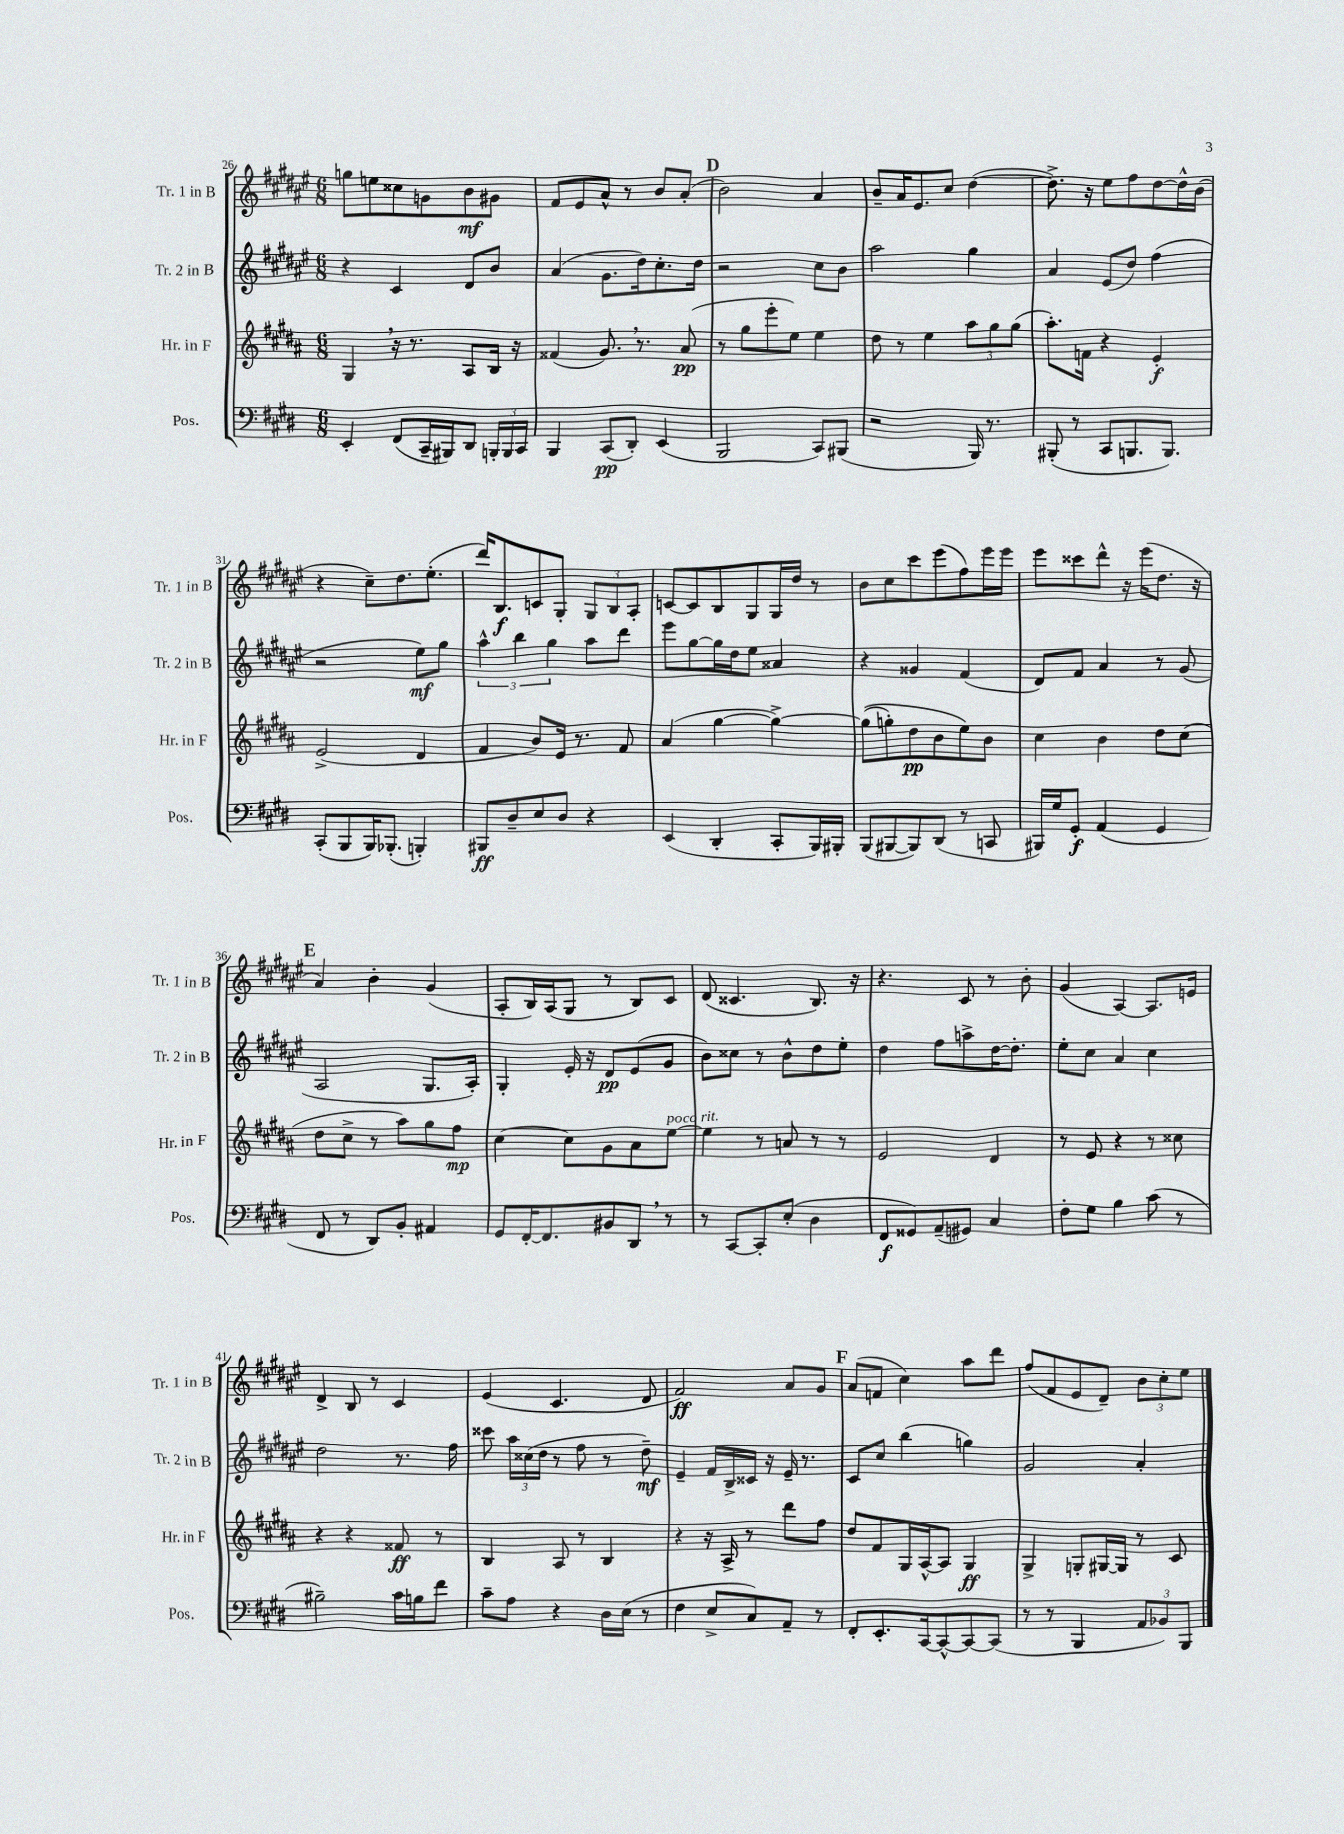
<<
\new StaffGroup <<
\new Staff = "s0" \with { instrumentName = "Tr. 1 in B" shortInstrumentName = "Tr. 1 in B" } {
    \clef treble \key fis \major \numericTimeSignature \time 6/8
    \autoBeamOff g''8[ e''8 cisis''8 g'8 b'8\mf gis'8] |
    fis'8[ eis'8 ais'8]-^ r8 b'8[ ais'8]-.( |
    \mark \markup { \bold "D" } b'2) ais'4 |
    b'8[-- ais'16 eis'8. cis''8] dis''4~( |
    dis''8.->) r16 eis''8[ fis''8 dis''8~ dis''16-^ b'16]( |
    r4 cis''8[--) dis''8. eis''8.]-.( |
    dis'''16[) b8.\f c'8 gis8]-. \tuplet 3/2 { gis8[ b8 ais8]-. } |
    c'8[~ c'8 b8 gis8 gis16 dis''16] r8 |
    b'8[ cis''8 cis'''8 eis'''8( fis''8) eis'''16 eis'''16] |
    eis'''8[ cisis'''8 dis'''8]-^ r16 eis'''16[( dis''8.] r16 |
    \mark \markup { \bold "E" } ais'4) b'4-. gis'4( |
    ais8[-. b16) ais16( gis8] r8 b8[) cis'8] |
    dis'8( cisis'4. b8.) r16 |
    r4. cis'8 r8 b'8-. |
    gis'4( ais4~) ais8.[ e'16] |
    dis'4-> b8 r8 cis'4 |
    eis'4( cis'4. dis'8 |
    fis'2\ff) ais'8[ gis'8] |
    \mark \markup { \bold "F" } ais'8[( f'8] cis''4) ais''8[ dis'''8] |
    fis''8[( fis'8 eis'8 dis'8]--) \tuplet 3/2 { b'8[ cis''8-. eis''8] } \bar "|." |
}
\new Staff = "s1" \with { instrumentName = "Tr. 2 in B" shortInstrumentName = "Tr. 2 in B" } {
    \clef treble \key fis \major \numericTimeSignature \time 6/8
    \autoBeamOff r4 cis'4 dis'8[ b'8] |
    ais'4( gis'8.[ dis''16) cis''8.-. dis''16] |
    \mark \markup { \bold "D" } r2 cis''8[ b'8] |
    ais''2 gis''4 |
    ais'4 eis'8[( dis''8]) fis''4( |
    r2 eis''8[\mf) gis''8] |
    \tuplet 3/2 { ais''4-^ b''4 gis''4 } ais''8[ dis'''8] |
    eis'''8[ gis''8~ gis''16 dis''16 eis''8] aisis'4 |
    r4 gisis'4 fis'4( |
    dis'8[) fis'8] ais'4 r8 gis'8( |
    \mark \markup { \bold "E" } ais2 gis8.[ ais16]-.) |
    gis4-. eis'16-. r16 dis'8[\pp eis'8( gis'8] |
    b'8[) cisis''8] r8 b'8[-^ dis''8 eis''8]-. |
    dis''4 fis''8[ a''8-> dis''16~ dis''8.]-. |
    eis''8[-. cis''8] ais'4 cis''4 |
    dis''2 r8. fis''16 |
    cisis'''8 \tuplet 3/2 { ais''16[ cisis''16( dis''16] } r8 fis''8 r8 dis''8--\mf) |
    eis'4-- fis'16[ b16-> cisis'16] r16 eis'16-- r8. |
    \mark \markup { \bold "F" } cis'8[ cis''8] b''4( g''4) |
    gis'2 ais'4-. \bar "|." |
}
\new Staff = "s2" \with { instrumentName = "Hr. in F" shortInstrumentName = "Hr. in F" } {
    \clef treble \key b \major \numericTimeSignature \time 6/8
    \autoBeamOff gis4 \breathe r16 r8. ais8[ b16] r16 |
    fisis'4( gis'8.) \breathe r8. ais'8\pp( |
    \mark \markup { \bold "D" } r8 gis''8[ e'''8-. e''8]) e''4 |
    dis''8 r8 e''4 \tuplet 3/2 { ais''8[ gis''8 gis''8]( } |
    ais''8.[-.) f'16] r4 e'4-.\f |
    e'2->( dis'4 |
    fis'4 b'8[) e'16] r8. fis'8 |
    ais'4( gis''4~ gis''4~->) |
    gis''8[(\( g''8-.) dis''8\pp b'8 e''8\) b'8] |
    cis''4 b'4 dis''8[ cis''8]( |
    \mark \markup { \bold "E" } dis''8[ cis''8]-> r8 ais''8[) gis''8 fis''8]\mp |
    cis''4~ cis''8[ gis'8 ais'8 e''8]~^\markup { \italic "poco rit." } |
    e''4 r8 a'8 r8 r8 |
    e'2 dis'4 |
    r8 e'8 r4 r8 cisis''8 |
    r4 r4 fisis'8\ff r8 |
    b4 ais8 r8 b4 |
    r4 r16 ais16-> r8 dis'''8[ fis''8] |
    \mark \markup { \bold "F" } dis''8[ fis'8 gis16 ais16~-^ ais8] gis4\ff |
    gis4-> g8[-. gis16~ gis16] r8 cis'8 \bar "|." |
}
\new Staff = "s3" \with { instrumentName = "Pos." shortInstrumentName = "Pos." } {
    \clef bass \key e \major \numericTimeSignature \time 6/8
    \autoBeamOff e,4-. fis,8[( cis,16-- bis,,16) dis,8] \tuplet 3/2 { b,,16[-. b,,16 cis,16] } |
    b,,4 cis,8[\pp( dis,8]-.) e,4( |
    \mark \markup { \bold "D" } b,,2 cis,8[) bis,,8]( |
    r2 b,,16) r8. |
    bis,,8-.( r8 cis,8[ b,,8. b,,8.]) |
    cis,8[-.( b,,8 b,,16) bes,,8.]-.( b,,4-.) |
    bis,,8[\ff dis8-- e8 dis8] r4 |
    e,4( dis,4-. cis,8[-. b,,16) bis,,16]-. |
    b,,8[( bis,,8~ bis,,8) dis,8]( r8 c,8 |
    bis,,16[) gis16 gis,8]-.\f a,4( gis,4 |
    \mark \markup { \bold "E" } fis,8 r8 dis,8[) b,8]-. ais,4 |
    gis,8[ fis,16~-. fis,8. bis,8 dis,8] \breathe r8 |
    r8 cis,8[~ cis,8-. e8]-.( dis4 |
    fis,8[\f gisis,8) a,8--( gis,8]) cis4 |
    fis8[-. gis8] b4 cis'8( r8 |
    bis2--) cis'16[ b16 fis'8] |
    cis'8[-- a8] r4 dis16[ e16]( r8 |
    fis4 e8[-> cis8) a,8]-- r8 |
    \mark \markup { \bold "F" } fis,8[-. e,8.-. cis,16~ cis,8~-^ cis,8~ cis,8]( |
    r8 r8 b,,4 \tuplet 3/2 { a,8[ bes,8) b,,8] } \bar "|." |
}
>>
>>
\layout { \context { \Score currentBarNumber = #26 } }
